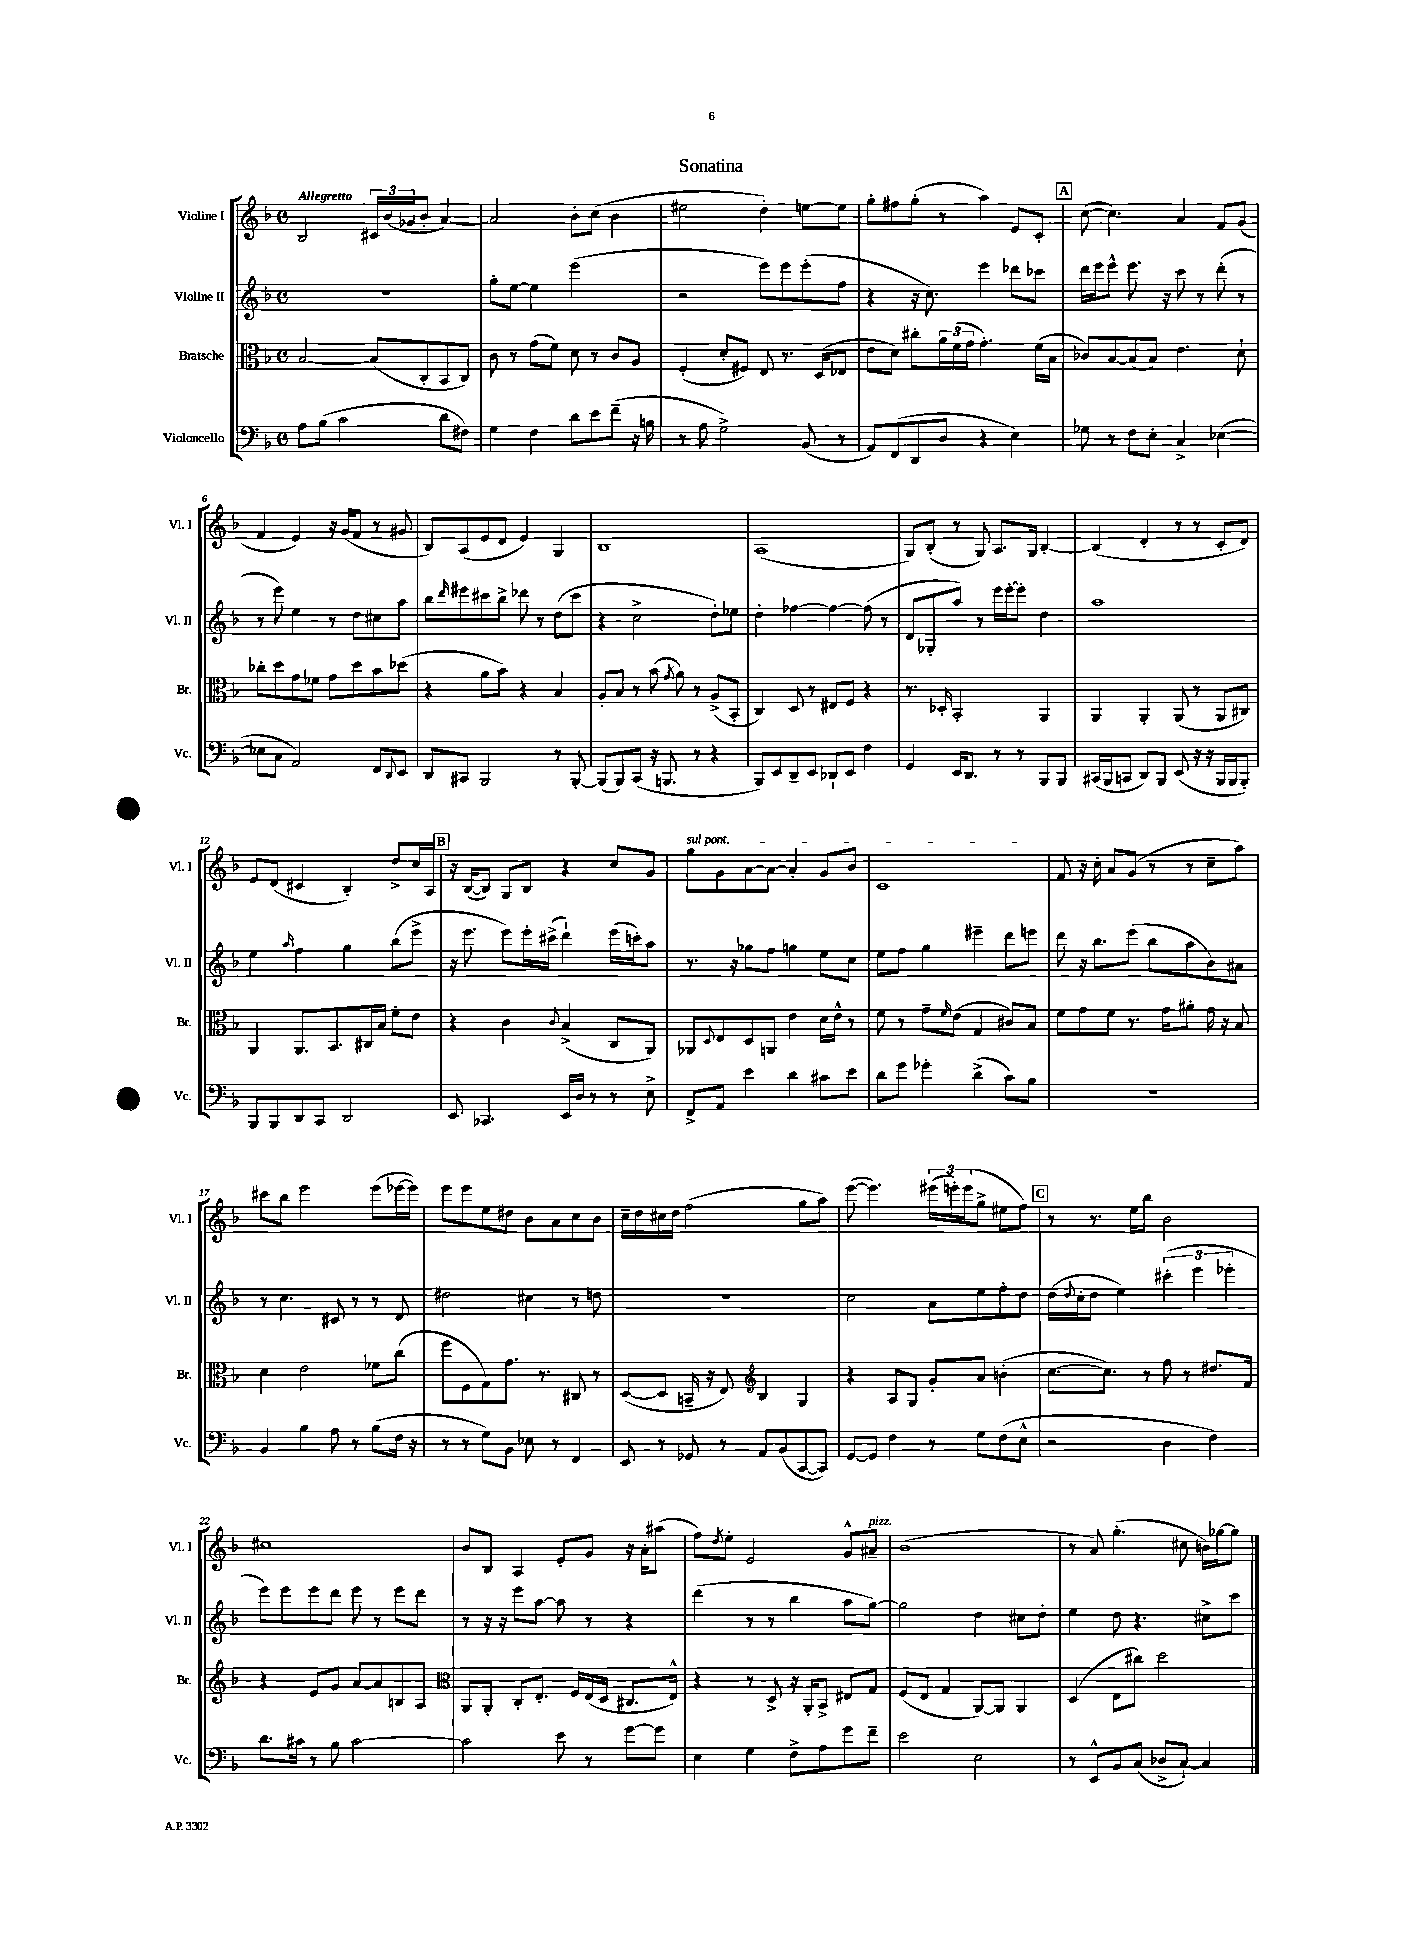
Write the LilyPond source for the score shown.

\header { title = "Sonatina" }
<<
\new StaffGroup <<
\new Staff = "s0" \with { instrumentName = "Violine I" shortInstrumentName = "Vl. I" } {
    \clef treble \key f \major \defaultTimeSignature \time 4/4 \tempo "Allegretto"
    bes2 \tuplet 3/2 { cis'16 bes'16( ges'16 } bes'8-. a'4~) |
    a'2 bes'8-. c''8( bes'4 |
    eis''2 d''4-.) e''8~ e''8 |
    g''8-. fis''8 g''8-.( r8 a''4) e'8 c'8-. |
    \mark \markup { \box "A" } c''8~( c''4.) a'4 f'8 g'8( |
    f'4 e'4) r16 g'16( f'8 r8 gis'8 |
    bes8) a8( e'8 d'8 e'4) g4 |
    bes1 |
    a1( |
    g8) bes8-.( r8 g8) a8. g16 bes4~-. |
    bes4( d'4-. r8 r8 c'8-. d'8) |
    e'8 d'8( cis'4 bes4-.) d''8-> c''16 a16 |
    \mark \markup { \box "B" } r16 bes16~( bes8) g8 bes8 r4 c''8 g'8 |
    \once \override TextSpanner.bound-details.left.text = \markup { \italic "sul pont." } g''8\startTextSpan g'8 a'8~ a'8~ a'4-. g'8 bes'8 |
    c'1\stopTextSpan |
    f'8 r16 c''16-. a'8 g'8( r8 r8 c''8-- a''8) |
    cis'''8 bes''8 e'''2 e'''8( ees'''16~ ees'''16) |
    e'''8 e'''8 e''8 dis''8 bes'8 a'8 c''8 bes'8 |
    c''16-- d''16 cis''16 d''16 f''2( g''8 a''8) |
    e'''8~( e'''4.) \tuplet 3/2 { eis'''16( e'''16-.) e'''16( } g''8-> eis''8 f''8) |
    \mark \markup { \box "C" } r8 r8. e''16 bes''8 bes'2 |
    cis''1 |
    bes'8 bes8 a4 e'8-. g'8 r16 a'16-. ais''8( |
    f''8) \acciaccatura { d''8 } e''8-. e'2 g'8-^ ais'8--^\markup { \italic "pizz." } |
    bes'1( |
    r8 a'8) g''4.-.( cis''8 b'16) ges''16~ ges''8 \bar "|." |
}
\new Staff = "s1" \with { instrumentName = "Violine II" shortInstrumentName = "Vl. II" } {
    \clef treble \key f \major \defaultTimeSignature \time 4/4
    r1 |
    g''8-. e''8~ e''4 e'''2( |
    r2 e'''8) e'''8 e'''8-.( f''8 |
    r4 r16 c''8.) e'''4 des'''8 ces'''8 |
    \mark \markup { \box "A" } d'''16 e'''16 e'''8-^ e'''8. r16 c'''8 r8 d'''8-.( r8 |
    r8 e'''8) e''4 r8 d''8 cis''8 a''8 |
    bes''8 \grace { d'''16 } eis'''8 cis'''8 bes''8-> des'''8 r8 d''8( cis'''8 |
    r4 c''2-> d''8-.) ees''8 |
    d''4-. fes''4~ fes''4~ fes''8( r8 |
    d'8 ges8-. a''8) r8 e'''16 e'''16~-. e'''8-. d''4 |
    a''1 |
    e''4 \grace { a''16 } f''4 g''4 bes''8( e'''8-> |
    \mark \markup { \box "B" } r16 e'''8. e'''8) e'''16-. cis'''16->( d'''4-!) e'''16( c'''16-.) a''8 |
    r8. r16 ges''8 f''8 g''4 e''8 c''8 |
    e''8 f''8 g''4 eis'''4-- d'''8 e'''8 |
    d'''8 r16 bes''8. e'''8( bes''8 a''8 bes'8) ais'8 |
    r8 c''4. cis'8 r8 r8 d'8 |
    dis''2 cis''4 r8 d''8 |
    R1 |
    c''2 a'8 e''8 f''8-. d''8 |
    \mark \markup { \box "C" } d''16( \appoggiatura { d''8 } c''16-. d''8 e''4) \tuplet 3/2 { cis'''4-.( e'''4 ees'''4-. } |
    e'''8) e'''8 e'''8 d'''8 e'''8 r8 e'''8 d'''8 |
    r8 r16 r16 e'''8 a''8~ a''8 r8 r4 |
    d'''4( r8 r8 bes''4 a''8 g''8~) |
    g''2 d''4 cis''8 d''8-. |
    e''4 d''8 r4. cis''8-> c'''8 \bar "|." |
}
\new Staff = "s2" \with { instrumentName = "Bratsche" shortInstrumentName = "Br." } {
    \clef alto \key f \major \defaultTimeSignature \time 4/4
    bes2~ bes8( c8-. bes,8 c8) |
    c'8 r8 g'8( f'8) d'8 r8 c'8 a8 |
    f4-.( d'8-. fis8) e8 r8. d16( ees8 |
    e'8 d'8) cis''8-. \tuplet 3/2 { a'16 f'16( g'16 } g'4.-.) f'16( bes16 |
    \mark \markup { \box "A" } ces'8) bes8~ bes8( bes8) e'4. d'8-! |
    ces''8-. d''8 g'8 fes'8 g'8 d''8 bes'8 des''8( |
    r4 a'8 bes'8) r4 bes4 |
    a8-. bes8 r8 bes'8( \acciaccatura { g'8 } a'8) r8 a8->( bes,8-. |
    c4) d8 r8 eis8 f8 r4 |
    r8. des16-. bes,2-. a,4 |
    a,4 a,4-. a,8( r8 a,8 cis8) |
    a,4 a,8. bes,8. cis16 bes16 f'8-. e'8 |
    \mark \markup { \box "B" } r4 c'4 \appoggiatura { c'8 } bes4->( c8 a,8) |
    aes,8 \appoggiatura { d8 } e8 d8 a,8 e'4 d'16 e'16-^ r8 |
    f'8 r8 g'8-- \grace { f'16 } e'8( g4 cis'8) bes8 |
    f'8 g'8 f'8 r8. g'16 ais'8-. g'16 r16 bes8 |
    d'4 e'2 fes'8 c''8( |
    f''8 f8 g8) g'8. r8. cis8 r8 |
    d8~( d8 b,16-- r16 e8) \clef treble bes4 g4 |
    r4 a8 g8 g'8-. a'8 b'4-.( |
    \mark \markup { \box "C" } c''8.~ c''8.) r8 f''8 r8 dis''8. f'16 |
    r4 e'8 g'8 a'8~ a'8 b8 a8 |
    \clef alto a,8 a,8-. c8-. e8.-. f16 e16( d16 cis8. e16-^) |
    r4 r8 d8-> r16 a,16-. bes,8-> eis8 g8 |
    f8( e8 g4 a,8~) a,8 a,4 |
    d4( e8 cis''8) d''2 \bar "|." |
}
\new Staff = "s3" \with { instrumentName = "Violoncello" shortInstrumentName = "Vc." } {
    \clef bass \key f \major \defaultTimeSignature \time 4/4
    a8 bes8( c'2 d'8 fis8) |
    g4 f4 d'8 e'8 f'8--( r16 b16 |
    r8 a8 g2->) bes,8( r8 |
    a,8) f,8( d,8 d8 r4 e4) |
    \mark \markup { \box "A" } ges8 r8 f8 e8-. c4-> ees4~( |
    ees8 c8 a,2) f,8 \appoggiatura { d,8 } e,8 |
    d,8 cis,8 bes,,2 r8 bes,,8~-. |
    bes,,8( bes,,8) c,8( r16 b,,8. r8 r4 |
    bes,,8) e,8 d,8-- e,8 des,8-! e,8 f4 |
    g,4 e,16 d,8. r8 r8 bes,,8 bes,,8 |
    cis,16( bes,,16 c,8 d,8) bes,,8 e,8( r16 r16 bes,,16 bes,,16 bes,,8-.) |
    bes,,8 bes,,8 d,8 c,8 d,2 |
    \mark \markup { \box "B" } e,8 ces,4. e,16 d16 r8 r8 e8-> |
    f,8-> a,8 e'4 d'4 cis'8 e'8 |
    d'8 g'8 ges'4-. d'4->( c'8) bes8 |
    R1 |
    bes,4 bes4 a8 r8 bes8( f16 r16 |
    r8 r8 g8) bes,8 ees8 r8 f,4 |
    e,8 r8 ges,8 r8 a,8 bes,8( c,8~ c,8) |
    g,8~ g,8 f4 r8 g8 f8( e8-^ |
    \mark \markup { \box "C" } r2 d4 f4) |
    d'8. cis'16 r8 bes8 cis'2~ |
    cis'2 e'8 r8 g'8~ g'8 |
    e4 g4 f8-> a8 g'8 f'8-- |
    e'2 e2 |
    r8 e,8-^ bes,8 c8( des8-> c8~-!) c4 \bar "|." |
}
>>
>>
